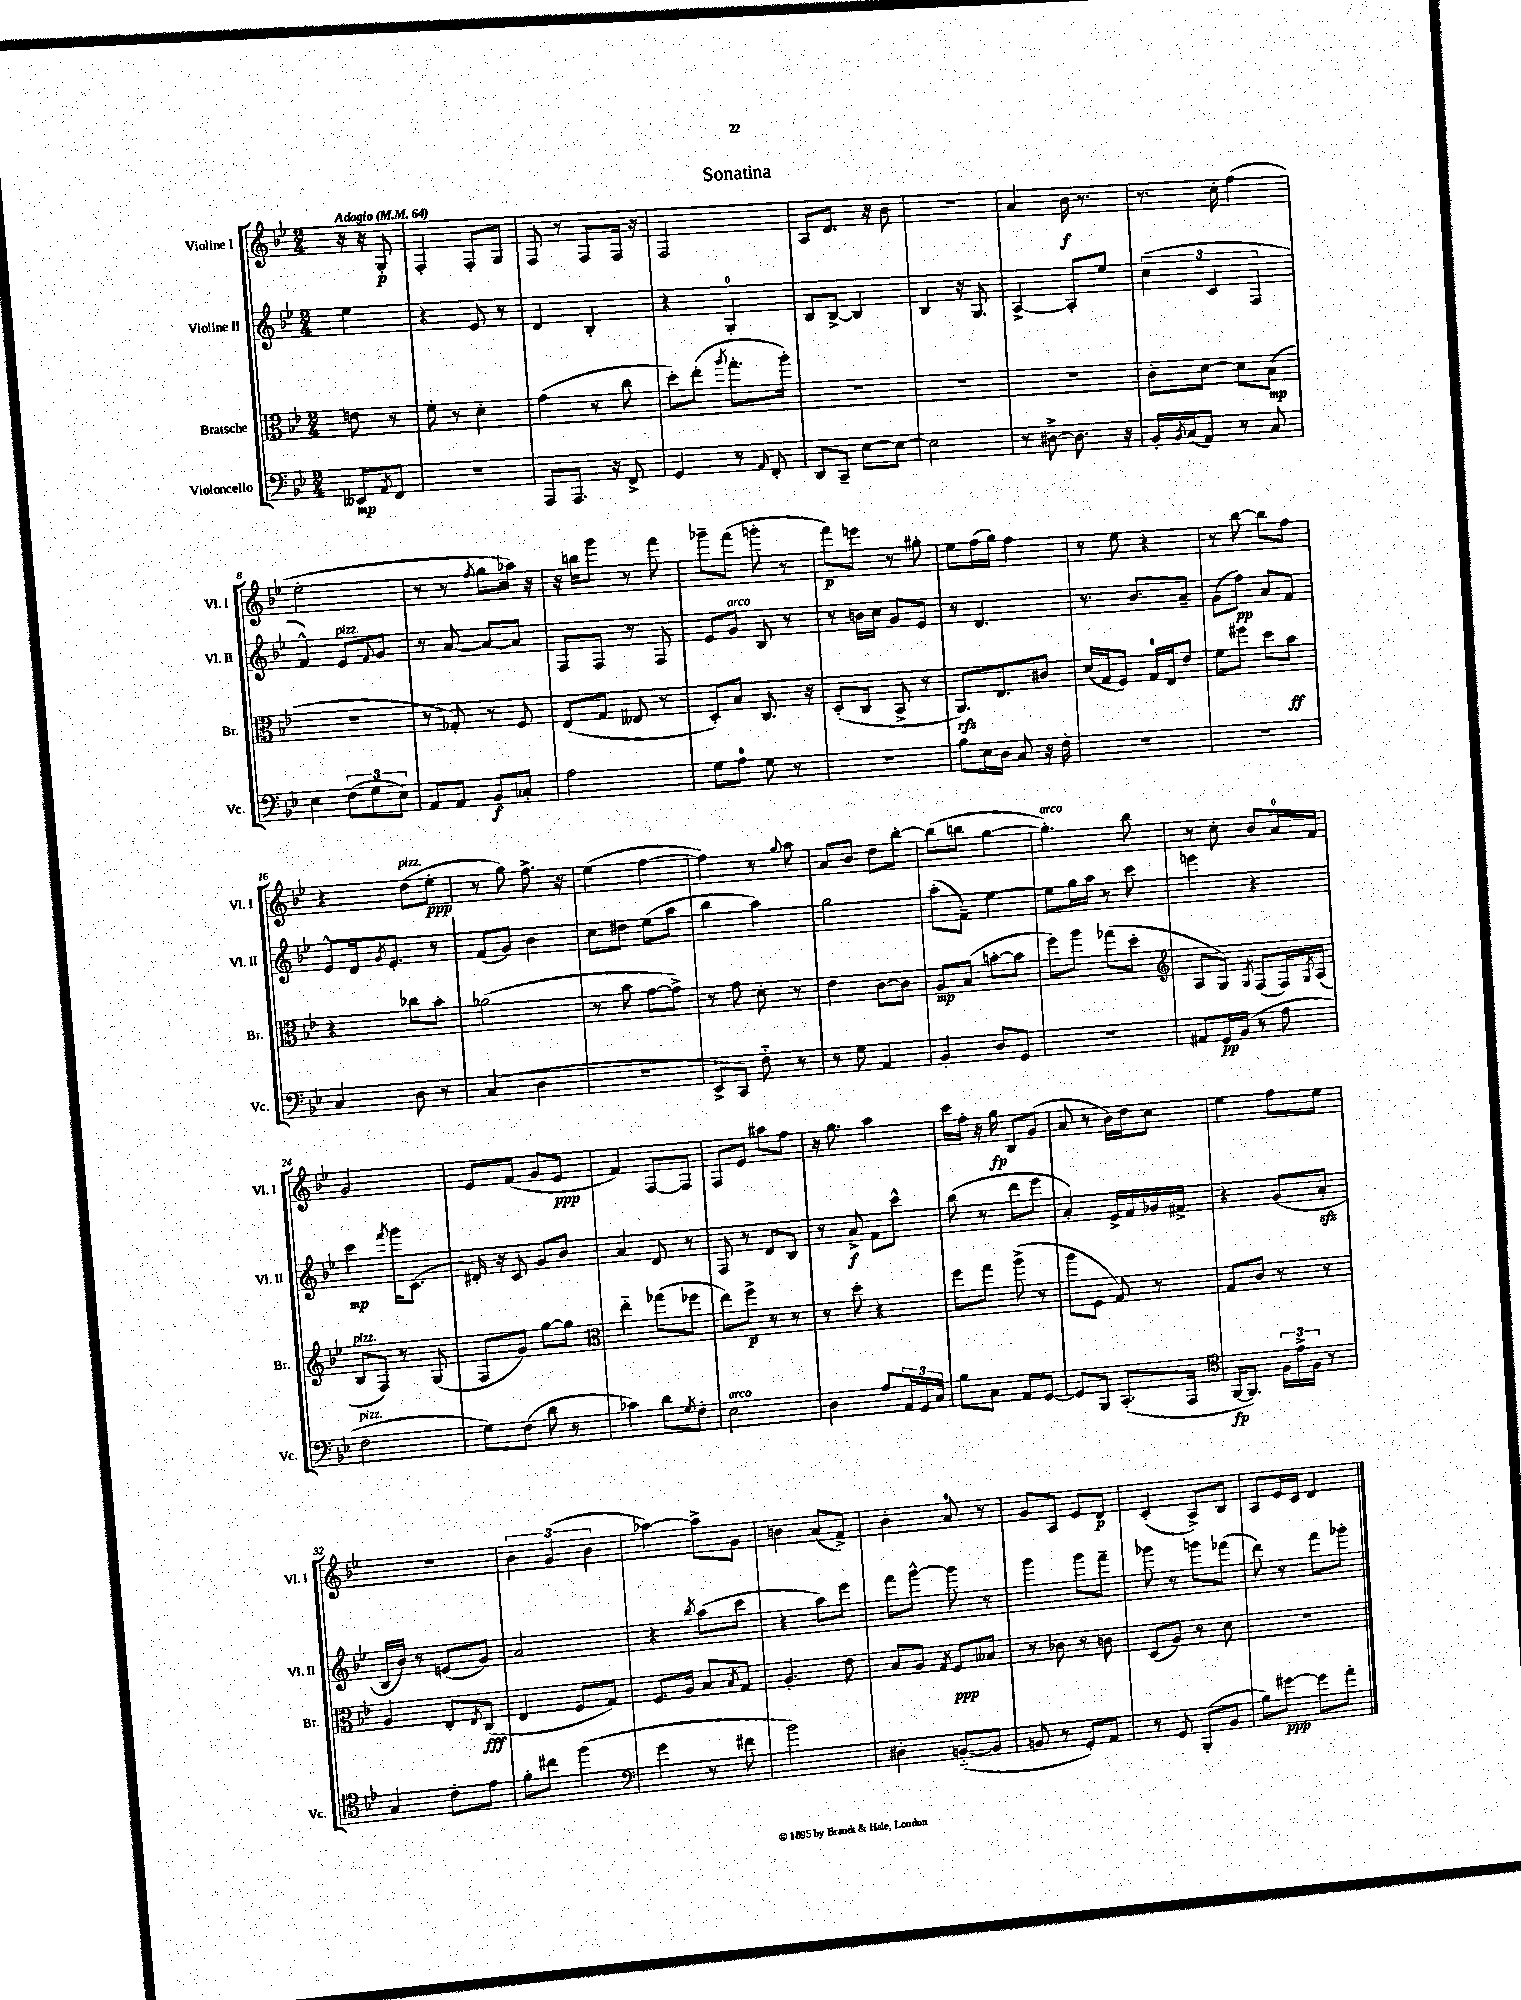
\header { title = "Sonatina" }
<<
\new StaffGroup <<
\new Staff = "s0" \with { instrumentName = "Violine I" shortInstrumentName = "Vl. I" } {
    \clef treble \key bes \major \numericTimeSignature \time 2/4 \partial 4 \tempo "Adagio" 4 = 64
    r16 r16 g8-.\p |
    f4-. f8-. g8 |
    f8 r8 f8 f16 r16 |
    f2 |
    a8 d'8. r16 bes'8 |
    R2 |
    a'4 bes'16\f r8. |
    r8. c''16-. f''4( |
    ees''2-. |
    r8 r8 \acciaccatura { f''8 } g''8 aes''16) r16 |
    r16 b''16 g'''8 r8 f'''8 |
    ges'''8-- f'''8( g'''8-. r8 |
    f'''8\p) e'''8 r8 gis''8-. |
    ees''8 f''16( g''16) f''4 |
    r8 ees''8 r4 |
    r8 bes''8~ bes''8 f''8 |
    r4 d''8^\markup { \italic "pizz." }( ees''8-.\ppp |
    r8 g''8) f''8.-> r16 |
    ees''4( f''4~ |
    f''4) r8 \appoggiatura { g''8 } a''8 |
    a'8 bes'8 d''8 bes''8~-. |
    bes''8( b''8 g''4~ |
    g''4.-.^\markup { \italic "arco" }) bes''8 |
    r8 c''8-. bes'8 a'16-0 f'16 |
    g'2 |
    ees'8 f'8( g'8 ees'8\ppp |
    f'4) f8~ f8 |
    f8 ees'8 ais''8 f''8 |
    r16 g''8. a''4 |
    c'''16 f''16-. r16 g''16\fp bes8 g'8( |
    a'8 r8 bes'16) d''16 c''8 |
    ees''4 f''8 ees''8 |
    r2 |
    \tuplet 3/2 { bes'4 g'4( bes'4 } |
    aes''4~) aes''8-> g'8 |
    b'4 a'8( f'8->) |
    bes'4-. a'8-0 r8 |
    g'8 a8 ees'8 d'8\p |
    c'4-.( a8->) bes8 |
    a8 ees'16 c'16 d'4 \bar "|." |
}
\new Staff = "s1" \with { instrumentName = "Violine II" shortInstrumentName = "Vl. II" } {
    \clef treble \key bes \major \numericTimeSignature \time 2/4 \partial 4
    ees''4 |
    r4 ees'8 r8 |
    d'4 bes4-. |
    r4 g4-0-. |
    bes8 bes8~-> bes4 |
    bes4 r16 g8. |
    a4~-> a8-. ees''8 |
    \tuplet 3/2 { c''4( c'4 f4 } |
    f'4-^) ees'8^\markup { \italic "pizz." } \appoggiatura { f'8 } g'8 |
    r8 a'8~ a'8~ a'8 |
    f8 f8 r8 f8 |
    ees'8 g'8^\markup { \italic "arco" } bes8 r8 |
    r8 b'16 c''16 g'8 ees'8 |
    r8 d'4. |
    r8. bes'8. a'8-- |
    g'8( f''8\pp) a'8 f'8 |
    ees'8-^ d'16 \acciaccatura { g'8 } ees'8.-. r8 |
    f'8( g'8) bes'4 |
    c''8 dis''8 ees''8( a''8 |
    bes''4 a''4) |
    g''2 |
    a''8-.( f'8--) ees''4~ |
    ees''8 g''16 a''16 r8 c'''8 |
    e'''4 r4 |
    c'''4\mp \acciaccatura { f'''8 } g'''16 c'8.( |
    dis'16-.) r16 c'8 g'8 bes'8 |
    a'4 d'8 r8 |
    f8 r8 d'8 bes8 |
    r8 a'8->\f f'8 c'''8-^ |
    bes''8( r8 d'''8 ees'''8 |
    a'4-.) ees'16-> f'16 ges'16 fis'16-> |
    r4 g'8( a'8-.\sfz |
    bes16 bes'16) r8 e'8( g'8) |
    a'2 |
    r4 \acciaccatura { bes''8 } a''8( c'''8 |
    r4 a''8) ees'''8 |
    f'''8 g'''8~-^ g'''8 r8 |
    g'''4 g'''8 f'''8-- |
    ges'''8 r8 g'''8 fes'''8( |
    d'''8) r8 f'''8 ges'''8-. \bar "|." |
}
\new Staff = "s2" \with { instrumentName = "Bratsche" shortInstrumentName = "Br." } {
    \clef alto \key bes \major \numericTimeSignature \time 2/4 \partial 4
    e'8 r8 |
    f'8-. r8 d'4-. |
    g'4( r8 c''8 |
    d''8-.) ees''8-.( \acciaccatura { a''8 } g''8.-. a''16-.) |
    R2 |
    R2 |
    R2 |
    c'8-. d'8~ d'8 bes8\mp( |
    r2 |
    r8 ges8-.) r8 f8 |
    ees8( g8 eeses8 r8 |
    d8-.) bes8 c8. r16 |
    d8-.( c8 bes,8-> r8 |
    a,8.\rfz) ees8. cis'8 |
    d'16( g16 f8) g16-0 ees16 ees'8 |
    f'8 fis''8 d''8 bes'8\ff |
    r4 ces''8 bes'8-. |
    aes'2( |
    r8 bes'8 g'8~ g'8->) |
    r8 g'8 d'8-. r8 |
    ees'4 c'8~ c'8 |
    a8\mp bes8( b'8~-. b'8 |
    f''8) a''8 ges''8( d''8-. |
    \clef treble a8 g8) \acciaccatura { g8 } f8( f16) \acciaccatura { g8 } a16( |
    bes8^\markup { \italic "pizz." } f8) r8 g8( |
    f8 g'8) g''8~ g''8 |
    \clef alto ees''4-_ ges''8( fes''8 |
    ees''8) f''8->\p r8 r8 |
    r8 d''8-. r4 |
    f''8 g''8 a''8->( r8 |
    a''8 f8 g8) r8 |
    g8 c'8 r8 r8 |
    a4 ees8-. \acciaccatura { ees8 } c8\fff( |
    ees4 f8 g8) |
    f8. a16 bes8 \acciaccatura { bes8 } g8 |
    a4.-. ees'8 |
    bes8 a8 \acciaccatura { g8 } f8\ppp beses8 |
    r8 ces'8 r8 c'8 |
    d8( a8) r8 d'8 |
    R2 \bar "|." |
}
\new Staff = "s3" \with { instrumentName = "Violoncello" shortInstrumentName = "Vc." } {
    \clef bass \key bes \major \numericTimeSignature \time 2/4 \partial 4
    eeses,8\mp \acciaccatura { a,8 } f,8 |
    R2 |
    a,,8 a,,8. r16 f,8-> |
    g,4 r8 \grace { a,16 } f,8-. |
    d,8 c,8-- ees8~ ees8~ |
    ees2 |
    r8 dis8~-> dis8. r16 |
    bes,16-. \acciaccatura { bes,8 } c16( a,8) r8 c8 |
    ees4 \tuplet 3/2 { f8( g8 ees8) } |
    a,8 a,8 bes,8\f ces8-. |
    a2 |
    g8 a8-0 g8 r8 |
    R2 |
    bes8 ees16 d16 c8 r16 f16-. |
    R2 |
    R2 |
    c4 d8 r8 |
    c4( d4 |
    r2 |
    ees,8-> c,8) f8-_ r8 |
    r8 g8 a,4 |
    bes,4-. d8 g,8 |
    R2 |
    ais,8 g,16\pp bes,16( r8 a8 |
    f2^\markup { \italic "pizz." } |
    g8) f8( d'8 r8 |
    ces'4) d'8 \acciaccatura { g8 } f8-. |
    ees2^\markup { \italic "arco" } |
    d4 a8 \tuplet 3/2 { a,16 g,16 c16 } |
    bes8 c8 a,8 g,8~ |
    g,8 bes,,8 c,8.-.( a,,16 |
    \clef tenor f,16~\fp f,8.) \tuplet 3/2 { f16 ees'16-> f16 } r8 |
    g4 c'8-. ees'8 |
    f'8-. cis''8 f''4( |
    \clef bass g'4 r8 fis'8 |
    bes'2) |
    dis4-. b,8~-_( b,8 |
    b,8 r8 g,8-.) a,8 |
    r8 g,8 bes,,8-.( bes,8 |
    bes8) gis'8~\ppp gis'8 a'8-. \bar "|." |
}
>>
>>
